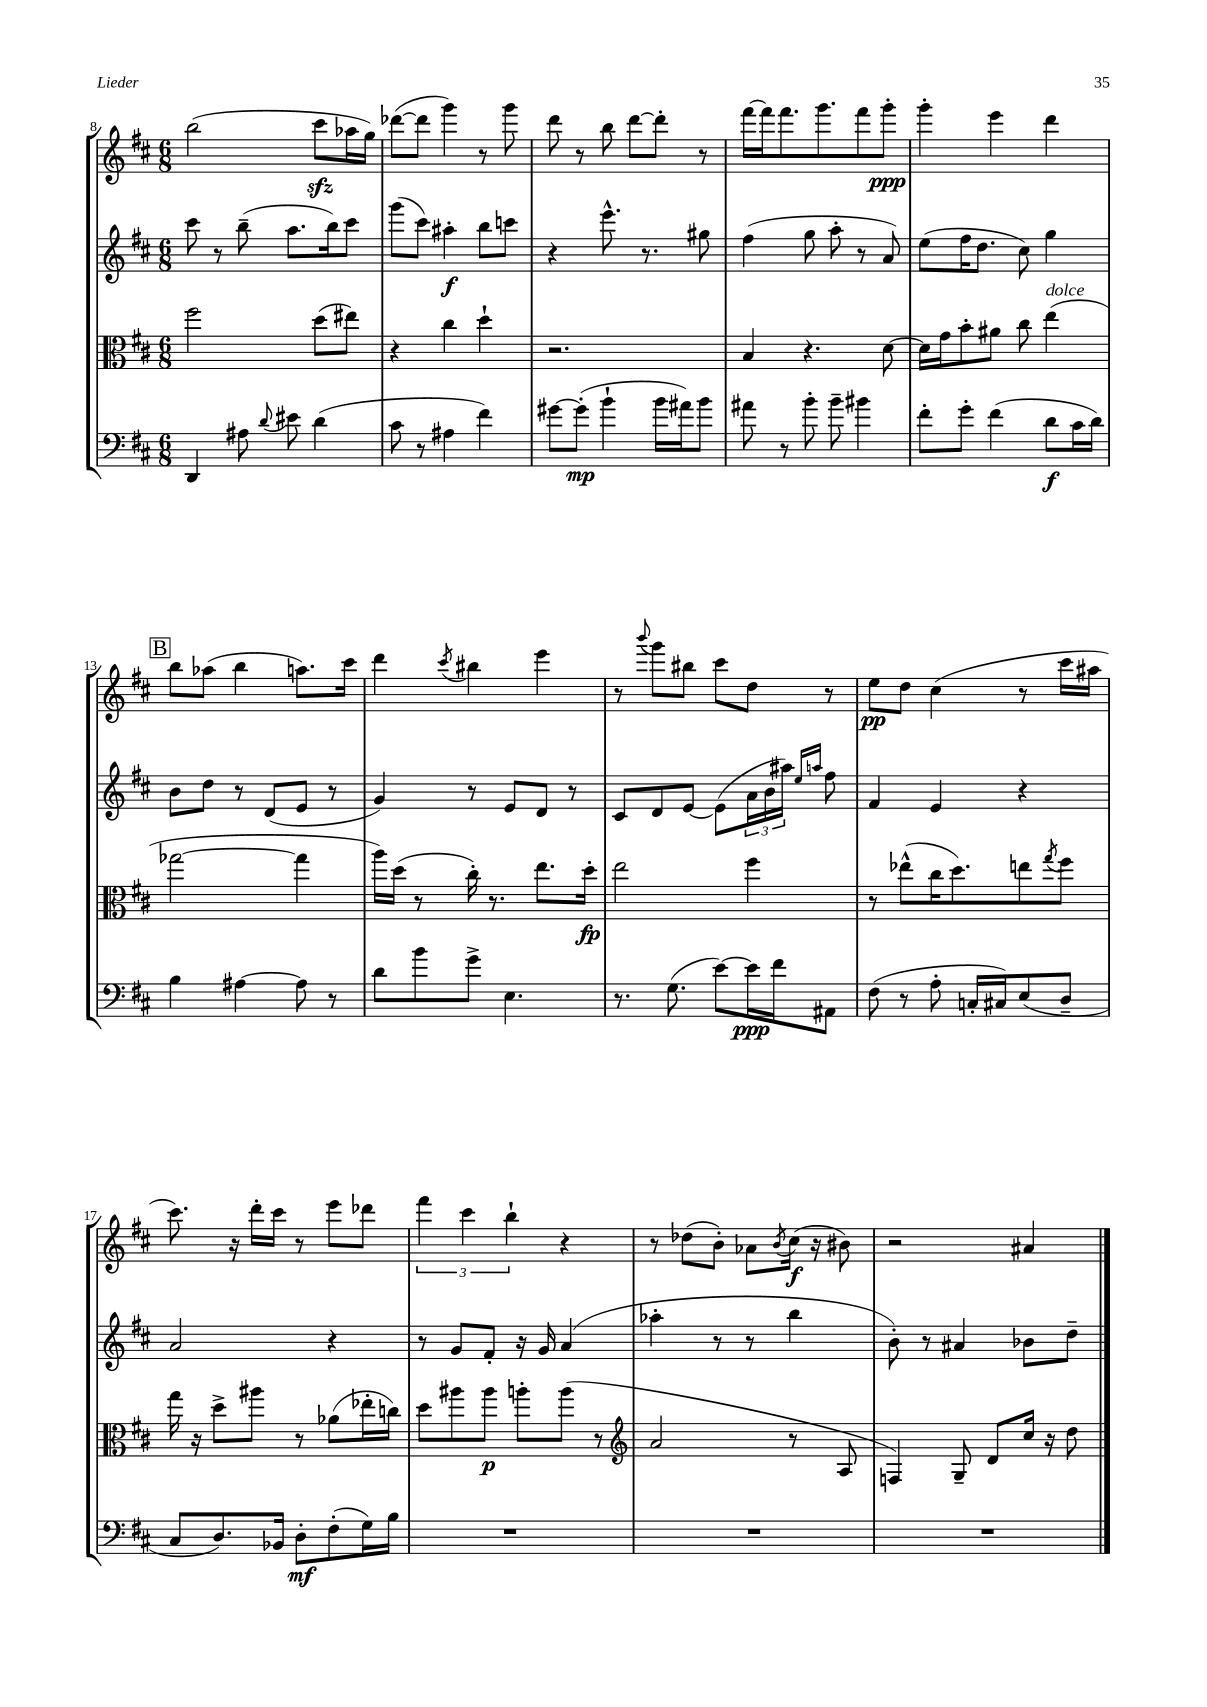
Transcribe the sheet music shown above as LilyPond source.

<<
\new StaffGroup <<
\new Staff = "s0" {
    \clef treble \key d \major \numericTimeSignature \time 6/8
    b''2( cis'''8\sfz aes''16 g''16) |
    des'''8~( des'''8 g'''4) r8 g'''8 |
    d'''8 r8 b''8 d'''8~ d'''8-. r8 |
    fis'''16~ fis'''16 fis'''8. g'''8. fis'''8 g'''8-.\ppp |
    g'''4-. e'''4 d'''4 |
    \mark \markup { \box "B" } b''8 aes''8( b''4 a''8.) cis'''16 |
    d'''4 \acciaccatura { cis'''8 } bis''4 e'''4 |
    r8 \appoggiatura { b'''8 } g'''8 bis''8 cis'''8 d''8 r8 |
    e''8\pp d''8 cis''4( r8 cis'''16 ais''16 |
    cis'''8.) r16 d'''16-. cis'''16 r8 e'''8 des'''8 |
    \tuplet 3/2 { fis'''4 cis'''4 b''4-! } r4 |
    r8 des''8( b'8-.) aes'8 \acciaccatura { b'8 } cis''16\f( r16 bis'8) |
    r2 ais'4 \bar "|." |
}
\new Staff = "s1" {
    \clef treble \key d \major \numericTimeSignature \time 6/8
    cis'''8 r8 b''8--( a''8. b''16) cis'''8 |
    g'''8( cis'''8) ais''4-.\f b''8 c'''8 |
    r4 e'''8.-^ r8. gis''8 |
    fis''4( g''8 a''8-. r8 a'8) |
    e''8( fis''16 d''8. cis''8) g''4 |
    \mark \markup { \box "B" } b'8 d''8 r8 d'8( e'8 r8 |
    g'4) r8 e'8 d'8 r8 |
    cis'8 d'8 e'8~ e'8( \tuplet 3/2 { a'16 b'16 ais''16) } \grace { e''16 a''16 } fis''8 |
    fis'4 e'4 r4 |
    a'2 r4 |
    r8 g'8 fis'8-. r16 g'16 a'4( |
    aes''4-. r8 r8 b''4 |
    b'8-.) r8 ais'4 bes'8 d''8-- \bar "|." |
}
\new Staff = "s2" {
    \clef alto \key d \major \numericTimeSignature \time 6/8
    fis''2 d''8( eis''8) |
    r4 cis''4 d''4-! |
    r2. |
    b4 r4. d'8~ |
    d'16 g'16 b'8-. ais'8 cis''8 e''4^\markup { \italic "dolce" }( |
    \mark \markup { \box "B" } ges''2~ ges''4 |
    a''16) d''16( r8 cis''16-.) r8. e''8. d''16-.\fp |
    e''2 fis''4 |
    r8 ees''8-^( cis''16 d''8.) e''8 \acciaccatura { g''8 } fis''8 |
    g''16 r16 d''8-> ais''8 r8 aes'8( ees''16-. c''16) |
    d''8 ais''8 ais''8\p a''8-. a''8( r8 |
    \clef treble a'2 r8 a8 |
    f4) g8-- d'8 cis''16 r16 d''8 \bar "|." |
}
\new Staff = "s3" {
    \clef bass \key d \major \numericTimeSignature \time 6/8
    d,4 ais8 \appoggiatura { d'8 } eis'8 d'4( |
    cis'8 r8 ais4 fis'4) |
    gis'8~ gis'8-.\mp( b'4-! b'16 ais'16) b'8 |
    ais'8 r8 b'8-. b'8-- bis'4 |
    fis'8-. g'8-. fis'4( d'8\f cis'16 d'16) |
    \mark \markup { \box "B" } b4 ais4~ ais8 r8 |
    d'8 b'8 g'8-> e4. |
    r8. g8.( e'8~) e'16\ppp fis'16 ais,8 |
    fis8( r8 a8-. c16-. cis16) e8( d8-- |
    cis8 d8.) bes,16 d8-.\mf fis8-.( g16) b16 |
    R2. |
    R2. |
    R2. \bar "|." |
}
>>
>>
\layout { \context { \Score currentBarNumber = #8 } }
